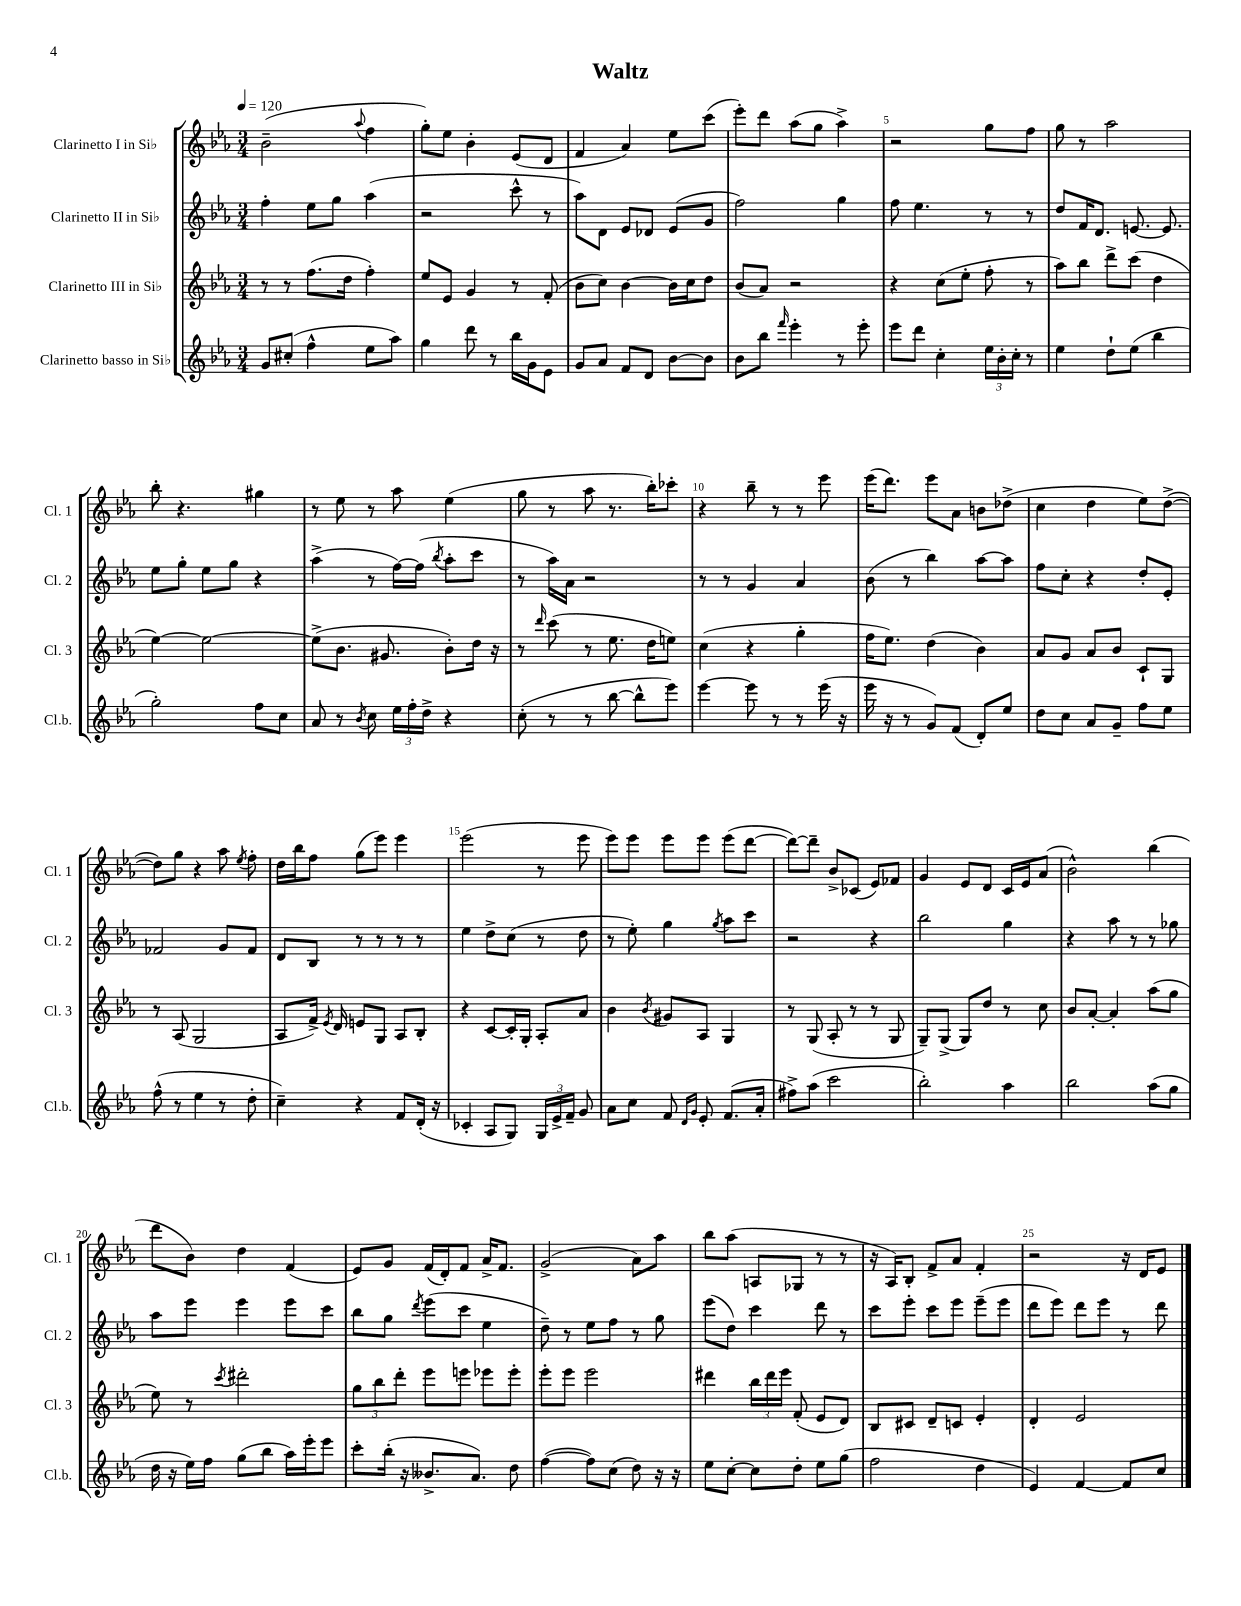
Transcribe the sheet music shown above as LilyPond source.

\header { title = "Waltz" }
<<
\new StaffGroup <<
\new Staff = "s0" \with { instrumentName = "Clarinetto I in Sib" shortInstrumentName = "Cl. 1" } {
    \clef treble \key ees \major \numericTimeSignature \time 3/4 \tempo 4 = 120
    \autoBeamOff bes'2--( \appoggiatura { aes''8 } f''4 |
    g''8[-.) ees''8] bes'4-. ees'8[( d'8] |
    f'4 aes'4) ees''8[ c'''8]( |
    ees'''8[-.) d'''8] aes''8[( g''8] aes''4->) |
    r2 g''8[ f''8] |
    g''8 r8 aes''2 |
    bes''8-. r4. gis''4 |
    r8 ees''8 r8 aes''8 ees''4( |
    g''8 r8 aes''8 r8. bes''16[-.) ces'''8]-. |
    r4 bes''8-- r8 r8 ees'''8 |
    ees'''16[( d'''8.]) ees'''8[ aes'8] b'8[ des''8]->( |
    c''4 d''4 ees''8[) d''8]~->( |
    d''8[) g''8] r4 aes''8 \acciaccatura { ees''8 } f''8-. |
    d''16[ bes''16 f''8] g''8[( ees'''8]) ees'''4 |
    ees'''2( r8 ees'''8 |
    ees'''8[) ees'''8] ees'''8[ ees'''8] ees'''8[( d'''8]~ |
    d'''8[~) d'''8]-- bes'8[-> ces'8]( ees'8[) fes'8] |
    g'4 ees'8[ d'8] c'16[ ees'16 aes'8]( |
    bes'2-^) bes''4( |
    d'''8[ bes'8]) d''4 f'4( |
    ees'8[) g'8] f'16[( d'16-.) f'8] aes'16[-> f'8.] |
    g'2->( aes'8[) aes''8] |
    bes''8[ aes''8]( a8[ ges8] r8 r8 |
    r16 aes16[) bes8]-. f'8[-> aes'8] f'4-. |
    r2 r16 d'16[ ees'8] \bar "|." |
}
\new Staff = "s1" \with { instrumentName = "Clarinetto II in Sib" shortInstrumentName = "Cl. 2" } {
    \clef treble \key ees \major \numericTimeSignature \time 3/4
    \autoBeamOff f''4-. ees''8[ g''8] aes''4( |
    r2 c'''8-^ r8 |
    aes''8[) d'8] ees'8[ des'8] ees'8[( g'8] |
    f''2) g''4 |
    f''8 ees''4. r8 r8 |
    d''8[ f'16 d'8.] e'8.~ e'8. |
    ees''8[ g''8]-. ees''8[ g''8] r4 |
    aes''4->( r8 f''16[~) f''16]( \acciaccatura { bes''8 } aes''8[-. c'''8] |
    r8 aes''16[) aes'16] r2 |
    r8 r8 g'4 aes'4 |
    bes'8( r8 bes''4) aes''8[~ aes''8] |
    f''8[ c''8]-. r4 d''8[-. ees'8]-. |
    fes'2 g'8[ fes'8] |
    d'8[ bes8] r8 r8 r8 r8 |
    ees''4 d''8[-> c''8]( r8 d''8 |
    r8 ees''8-.) g''4 \acciaccatura { g''8 } aes''8[ c'''8] |
    r2 r4 |
    bes''2 g''4 |
    r4 aes''8 r8 r8 ges''8 |
    aes''8[ ees'''8] ees'''4 ees'''8[ c'''8] |
    bes''8[ g''8] \acciaccatura { d'''8 } ees'''8[( c'''8] ees''4 |
    d''8--) r8 ees''8[ f''8] r8 g''8 |
    ees'''8[( d''8]) c'''4 d'''8 r8 |
    c'''8[ ees'''8]-. c'''8[ ees'''8] ees'''8[--( ees'''8] |
    d'''8[ ees'''8]) d'''8[ ees'''8] r8 d'''8 \bar "|." |
}
\new Staff = "s2" \with { instrumentName = "Clarinetto III in Sib" shortInstrumentName = "Cl. 3" } {
    \clef treble \key ees \major \numericTimeSignature \time 3/4
    \autoBeamOff r8 r8 f''8.[( d''16] f''4-.) |
    ees''8[ ees'8] g'4 r8 f'8-.( |
    bes'8[ c''8]) bes'4~ bes'16[ c''16 d''8] |
    bes'8[( aes'8]) r2 |
    r4 c''8[( ees''8]-. f''8-. r8 |
    aes''8[) bes''8] d'''8[-> c'''8]( d''4 |
    ees''4~) ees''2~ |
    ees''8[->( bes'8.] gis'8. bes'8[-.) d''16] r16 |
    r8 \grace { d'''16 } c'''8( r8 ees''8. d''16[ e''8]) |
    c''4( r4 g''4-. |
    f''16[ ees''8.]) d''4( bes'4) |
    aes'8[ g'8] aes'8[ bes'8] c'8[-! g8] |
    r8 aes8( g2 |
    aes8[ f'16]->) \acciaccatura { ees'8 } d'16 e'8[ g8] aes8[ bes8]-. |
    r4 c'8[~ c'16-. g16]-. aes8[-. aes'8] |
    bes'4 \acciaccatura { bes'8 } gis'8[ aes8] g4 |
    r8 g8( aes8-. r8 r8 g8 |
    g8[--) g8]->( g8[) d''8] r8 c''8 |
    bes'8[ aes'8]~-. aes'4-. aes''8[( g''8] |
    ees''8) r8 \acciaccatura { c'''8 } dis'''2-. |
    \tuplet 3/2 { g''8[ bes''8 d'''8]-. } ees'''8[ e'''8] ees'''8[ ees'''8]-. |
    ees'''8[-. ees'''8] ees'''2 |
    dis'''4 \tuplet 3/2 { bes''16[ dis'''16 ees'''16] } f'8-.( ees'8[ d'8]) |
    bes8[ cis'8] d'8[-- c'8] ees'4-. |
    d'4-. ees'2 \bar "|." |
}
\new Staff = "s3" \with { instrumentName = "Clarinetto basso in Sib" shortInstrumentName = "Cl.b." } {
    \clef treble \key ees \major \numericTimeSignature \time 3/4
    \autoBeamOff g'8[ cis''8]-.( f''4-^ ees''8[ aes''8]) |
    g''4 d'''8 r8 bes''16[ g'16 ees'8] |
    g'8[ aes'8] f'8[ d'8] bes'8[~ bes'8] |
    bes'8[ bes''8] \grace { f'''16 } ees'''4-. r8 ees'''8-. |
    ees'''8[ d'''8] c''4-. \tuplet 3/2 { ees''16[ bes'16-. c''16]-. } r8 |
    ees''4 d''8[-! ees''8]( bes''4 |
    g''2-.) f''8[ c''8] |
    aes'8 r8 \acciaccatura { bes'8 } c''8 \tuplet 3/2 { ees''16[ f''16-. d''16]-> } r4 |
    c''8-.( r8 r8 bes''8~ bes''8[-^ ees'''8]) |
    ees'''4~ ees'''8 r8 r8 ees'''16( r16 |
    ees'''16 r16 r8 g'8[) f'8]( d'8[-.) ees''8] |
    d''8[ c''8] aes'8[ g'8]-- f''8[ ees''8] |
    f''8-^( r8 ees''4 r8 d''8-. |
    c''4--) r4 f'8[ d'16]-.( r16 |
    ces'4-. aes8[ g8]) \tuplet 3/2 { g16[ ees'16-> f'16]-- } g'8 |
    aes'8[ c''8] f'8 \grace { d'16[ g'16] } ees'8-. f'8.[( aes'16]-. |
    fis''8[->) aes''8]( c'''2 |
    bes''2-.) aes''4 |
    bes''2 aes''8[( g''8] |
    d''16 r16 ees''16[) f''16] g''8[( bes''8] aes''16[) ees'''16-. ees'''8] |
    c'''8[-. bes''16]-.( r16 beses'8.[-> aes'8.]) d''8 |
    f''4~( f''8[) c''8]( d''8) r16 r16 |
    ees''8[ c''8]~-. c''8[ d''8]-. ees''8[ g''8]( |
    f''2 d''4 |
    ees'4) f'4~ f'8[ c''8] \bar "|." |
}
>>
>>
\layout { \context { \Score \override BarNumber.break-visibility = ##(#f #t #t) barNumberVisibility = #(every-nth-bar-number-visible 5) } }
